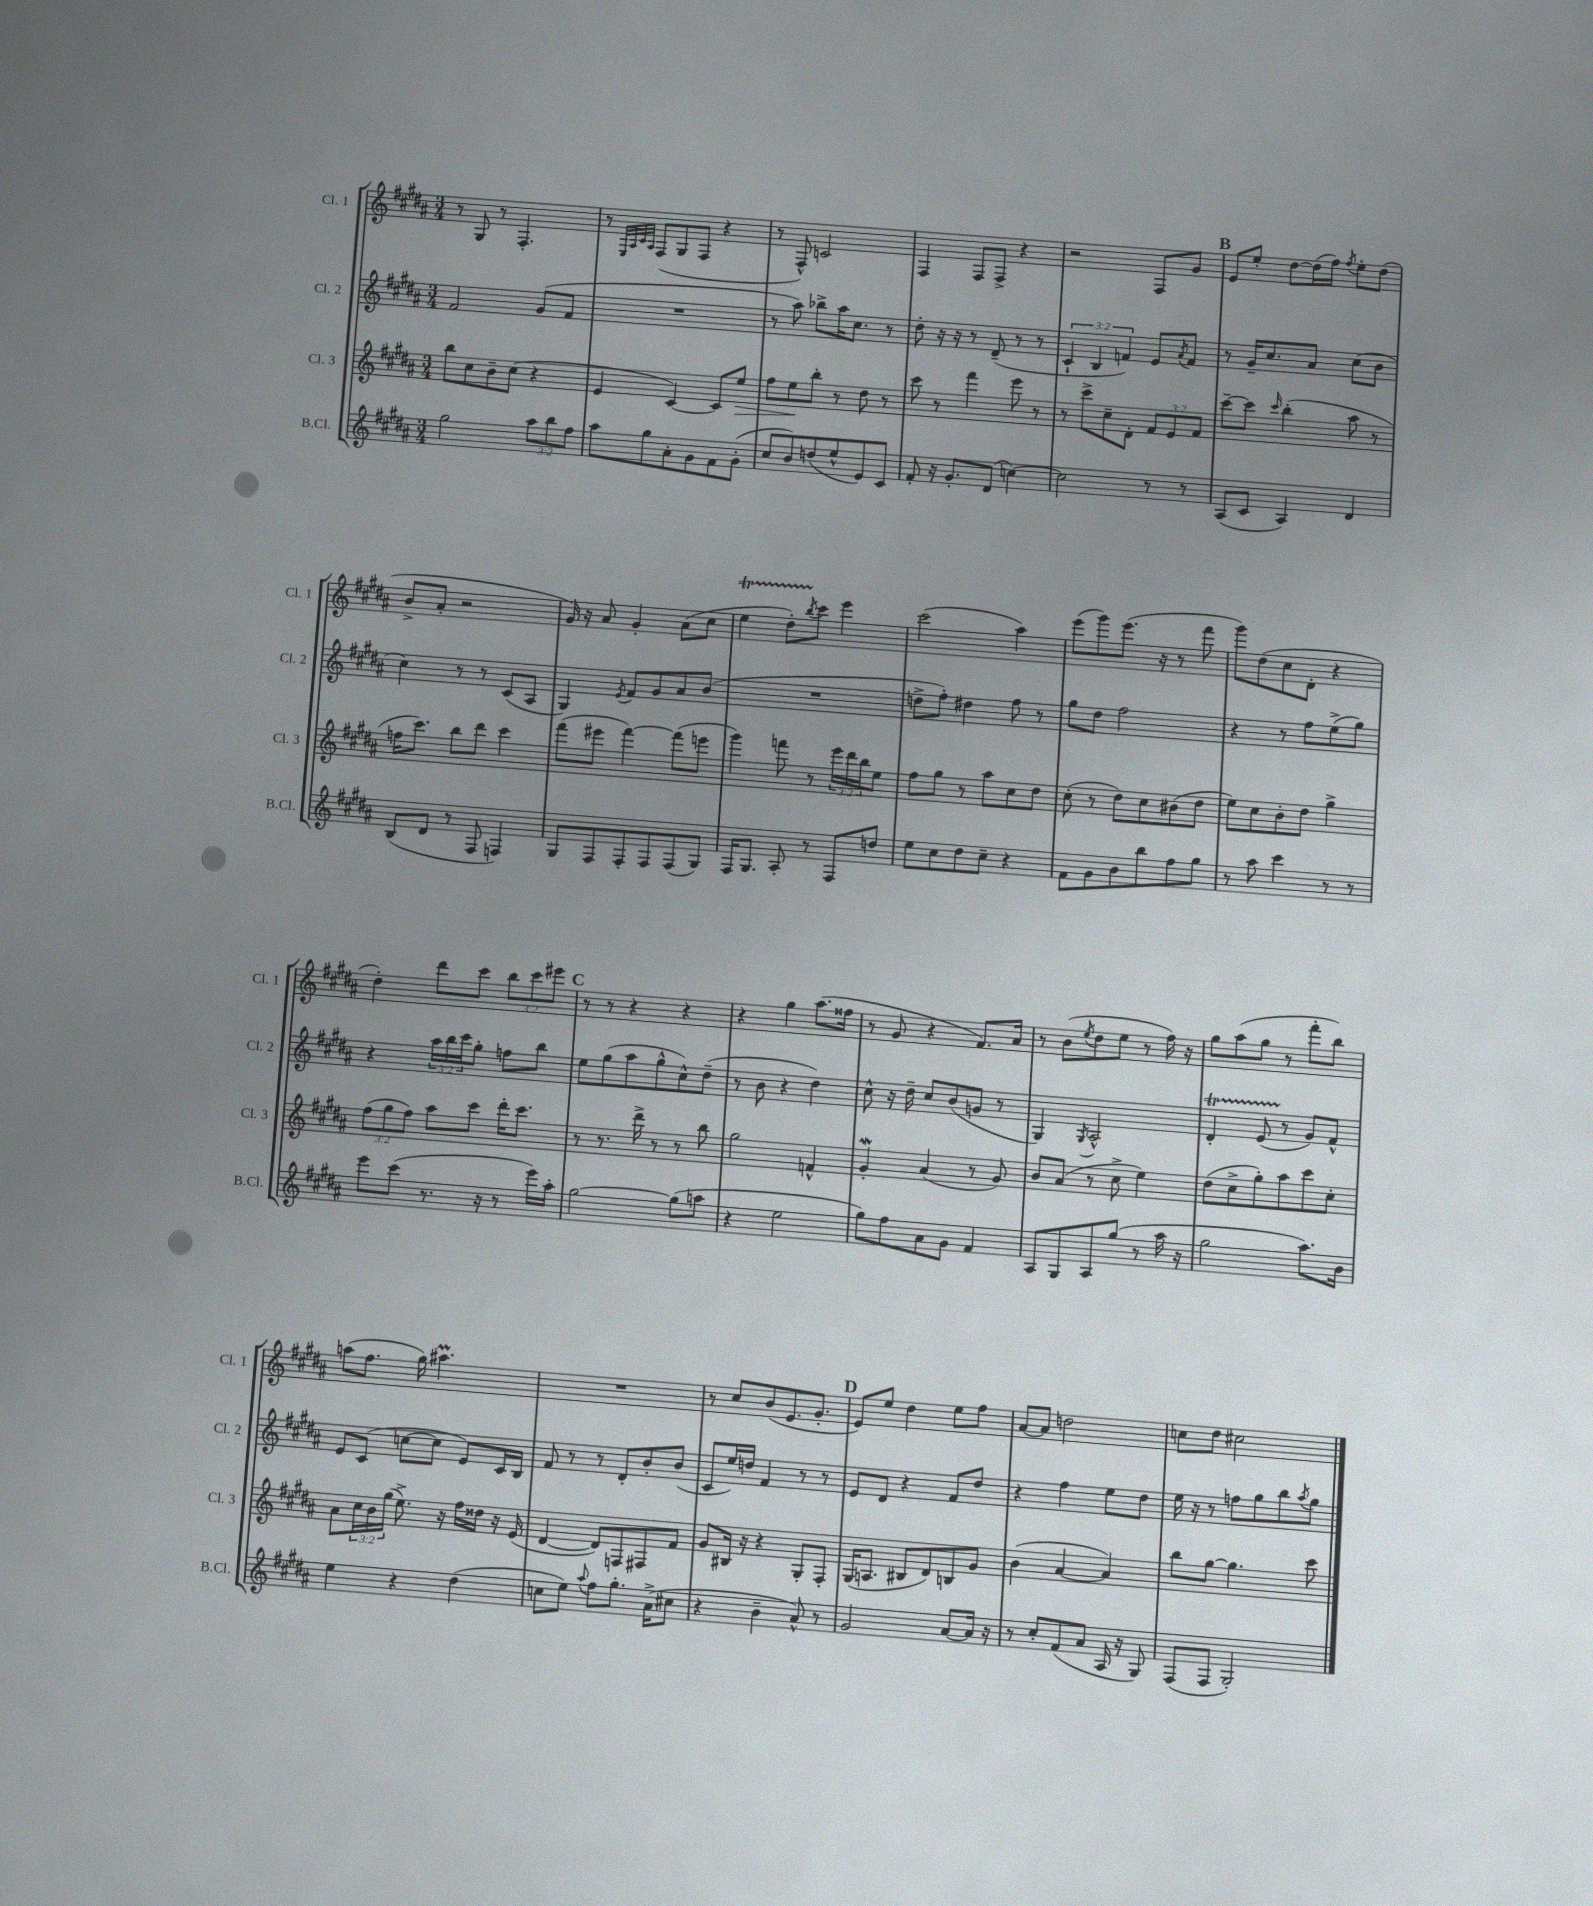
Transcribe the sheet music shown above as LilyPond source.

<<
\new StaffGroup <<
\new Staff = "s0" \with { instrumentName = "Cl. 1" shortInstrumentName = "Cl. 1" } {
    \clef treble \key b \major \numericTimeSignature \time 3/4 \override Staff.TupletNumber.text = #tuplet-number::calc-fraction-text
    r8 gis8 r8 fis4.-. |
    r8 \grace { e32 ais32 cis'32 ais32 } fis8( gis8 fis8 r4 |
    r8 fis8-^) c'2 |
    fis4 fis8 fis8-> r4 |
    r2 fis8 gis'8 |
    \mark \markup { \bold "B" } e'8 e''8-. dis''8~ dis''16( fis''16) \acciaccatura { fis''8 } e''8-. dis''8( |
    b'8-> ais'8-. r2 |
    gis'16) r16 ais'8 gis'4-. ais'8( cis''8 |
    e''4\startTrillSpan dis''8-.) \acciaccatura { b''8 } cis'''8\stopTrillSpan e'''4 |
    cis'''2( ais''4) |
    e'''8( gis'''8) e'''8.( r16 r8 fis'''8 |
    gis'''8) dis''8( cis''8 dis'8-. r4 |
    dis''4-.) dis'''8 cis'''8 \tuplet 3/2 { b''8 cis'''8 eis'''8 } |
    \mark \markup { \bold "C" } r8 r8 r4 r4 |
    r4 gis''4 ais''8.( fisis''16 |
    r8 gis'8 r4 fis'8.) ais'16 |
    r8 b'8( \acciaccatura { e''8 } dis''8 e''8 r8 fis''16) r16 |
    gis''8 ais''8( gis''8 r8 fis'''8-. b''8) |
    a''8( fis''8. gis''16) ais''4.\prall |
    R2. |
    r8 cis''8 b'8( e'8. gis'8.-. |
    \mark \markup { \bold "D" } e'8) e''8 dis''4 e''8 fis''8 |
    ais'8~ ais'8 d''2 |
    c''8 dis''8 cis''2 \bar "|." |
}
\new Staff = "s1" \with { instrumentName = "Cl. 2" shortInstrumentName = "Cl. 2" } {
    \clef treble \key b \major \numericTimeSignature \time 3/4 \override Staff.TupletNumber.text = #tuplet-number::calc-fraction-text
    fis'2 gis'8( fis'8 |
    R2. |
    r8 ais''8) bes''8-> ais''16 cis''8. r8 |
    dis''8-. r16 r16 r8 dis'8--( r8 r8 |
    \tuplet 3/2 { cis'4-! b4 f'4) } e'8 \acciaccatura { ais'8 } f'8 |
    \mark \markup { \bold "B" } r8 gis'16-- cis''8. ais'8 cis''8( b'8 |
    cis''4) r8 r8 cis'8( ais8 |
    gis4) \acciaccatura { e'8 } fis'8 gis'8 ais'8 b'8( |
    R2. |
    d''8-> fis''8-.) dis''4 fis''8 r8 |
    gis''8 dis''8 fis''2 |
    r4 r8 fis''8 e''8->( gis''8) |
    r4 \tuplet 3/2 { ais''16 b''16 cis'''16 } gis''8-. f''8 b''8 |
    \mark \markup { \bold "C" } e''8 gis''8( ais''8 gis''8-^ cis''8-^) dis''8--( |
    r8 b'8 r4 dis''4) |
    cis''8-^ r16 dis''16-- cis''8 b'8( g'8 r8 |
    gis4) \acciaccatura { gis8 } ais2-^ |
    dis'4-.\startTrillSpan e'8( r8\stopTrillSpan gis'8) fis'8-^ |
    e'8 cis'8( c''8~ c''8 e'8) cis'16 b16 |
    fis'8 r8 r8 dis'8-. b'8-. b'8( |
    cis'8 e''16) d''16 fis'4 r8 r8 |
    \mark \markup { \bold "D" } e'8 dis'8 r4 fis'8 dis''8 |
    r4 fis''4 e''8 dis''8 |
    e''16 r16 r8 f''8 gis''8 b''8 \acciaccatura { ais''8 } gis''8 \bar "|." |
}
\new Staff = "s2" \with { instrumentName = "Cl. 3" shortInstrumentName = "Cl. 3" } {
    \clef treble \key b \major \numericTimeSignature \time 3/4 \override Staff.TupletNumber.text = #tuplet-number::calc-fraction-text
    b''8 cis''8 b'8-- cis''8( r4 |
    e'4 cis'4~) cis'8 e''8\> |
    fis''8 e''8\! b''8-. r8 dis''8 r8 |
    cis'''8 r8 fis'''4 e'''8 r8 |
    r8 cis'''8-> cis''8-- dis'8-. \tuplet 3/2 { fis'8 e'8 fis'8 } |
    \mark \markup { \bold "B" } cis'''8~-- cis'''8 \grace { cis'''16 } b''4-.( ais''8 r8 |
    f''16 cis'''8.) b''8 dis'''8 cis'''4 |
    fis'''8( eis'''8 fis'''4~) fis'''8( e'''8 |
    gis'''4) f'''8 r8 \tuplet 3/2 { e'''16 dis'''16 b''16 } e''8 |
    fis''8 gis''8 r8 ais''8 cis''8 dis''8 |
    cis''8-.( r8 dis''8) cis''8 bis'8( dis''8 |
    e''8) cis''8 b'8-. dis''8 gis''4-> |
    \tuplet 3/2 { fis''8( gis''8 fis''8) } ais''8 cis'''8 dis'''16-. cis'''8. |
    \mark \markup { \bold "C" } r8 r8. dis'''16-> r8 r8 b''8 |
    gis''2 f'4-^ |
    gis'4-.\mordent ais'4( r8 gis'8) |
    b'8 ais'8( r8 cis''8-> e''4) |
    dis''8( cis''8-> gis''8-.) ais''8 cis'''8 cis''8-. |
    ais'8 \tuplet 3/2 { cis''16 b'16 gis''16( } e''8.->) r16 fis''16 disis''16 r16 e'16( |
    dis'4~ dis'8) f8 fis8 fis'8 |
    gis'8 bis16 r16 r4 gis8-. fis8-. |
    \mark \markup { \bold "D" } gis16( a8. bis8 dis'8) b8 gis'8 |
    b'4( ais'4~ ais'4) |
    b''8 gis''8~ gis''4. cis'''8 \bar "|." |
}
\new Staff = "s3" \with { instrumentName = "B.Cl." shortInstrumentName = "B.Cl." } {
    \clef treble \key b \major \numericTimeSignature \time 3/4 \override Staff.TupletNumber.text = #tuplet-number::calc-fraction-text
    gis''2 \tuplet 3/2 { ais''8 b''8 fis''8 } |
    ais''8 gis''8 ais'8-. gis'8 fis'8 gis'8-.( |
    cis''8 b'8) d''8( e''8-^ e'8) cis'8 |
    fis'8-. r16 gis'8.-. dis'8( c''4~) |
    c''2 r8 r8 |
    \mark \markup { \bold "B" } ais8( cis'8 ais4) dis'4 |
    b8( dis'8 r8 fis8 f4) |
    gis8 fis8 fis8-. fis8 fis8( gis8) |
    fis16 gis8. ais8-. r8 fis8 d''8 |
    e''8 cis''8 dis''8 cis''8-- r4 |
    fis'8 gis'8 b'8 b''8 fis''8 gis''8 |
    r8 ais''8 cis'''4 r8 r8 |
    e'''8 cis'''8( r8. r16 r8 e'''16) ais''16-. |
    \mark \markup { \bold "C" } gis''2~ gis''8( a''8 |
    r4 e''2 |
    gis''8) fis''8 ais'8 gis'8 fis'4 |
    ais8 gis8 ais8 gis''8( r8 ais''16 r16 |
    gis''2 ais''8.) b'16 |
    e''4 r4 dis''4( |
    c''8 e''8) \appoggiatura { ais''8 } fis''8 gis''8.-. ais'16->( cis''8 |
    r4 b'4-- ais'8-^) r8 |
    \mark \markup { \bold "D" } gis'2 ais'8~ ais'16 r16 |
    r8 cis''8-. fis'8( ais'8 ais16 r16 gis8) |
    fis8( fis8 gis2-.) \bar "|." |
}
>>
>>
\layout { \context { \Score \remove "Bar_number_engraver" } }
